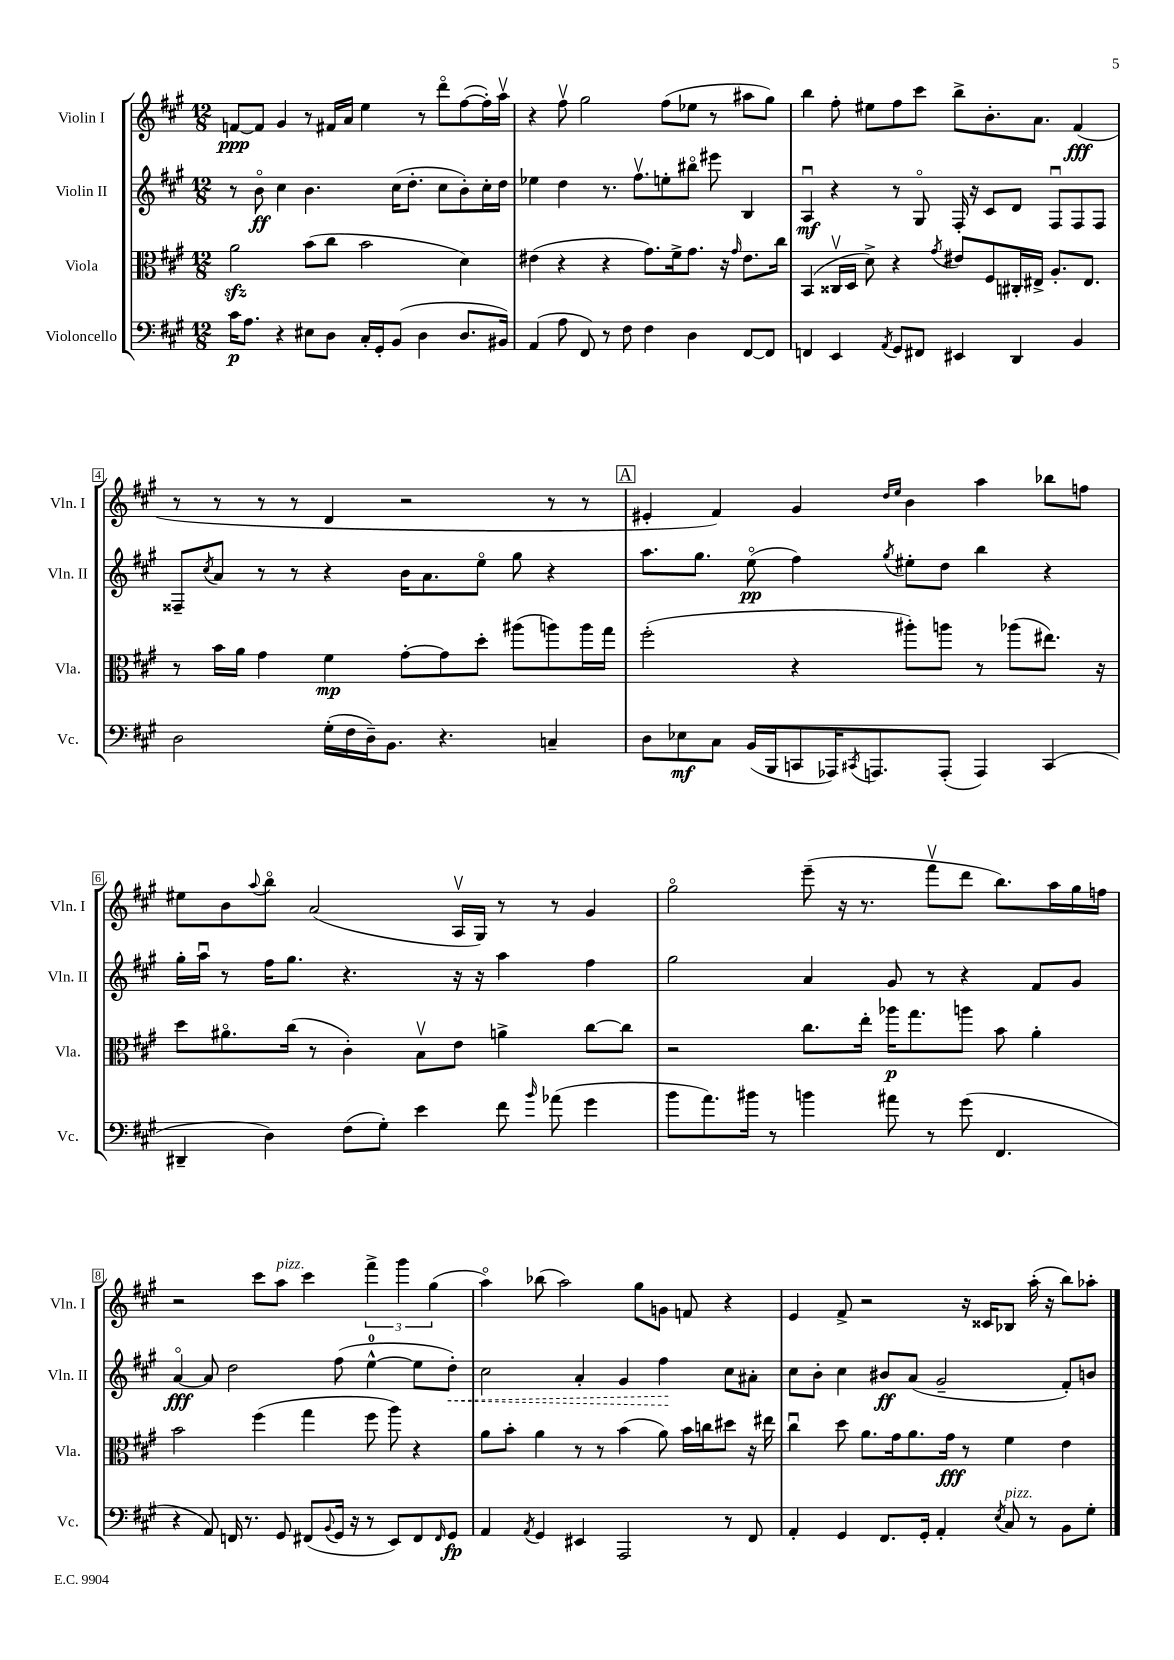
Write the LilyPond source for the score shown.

<<
\new StaffGroup <<
\new Staff = "s0" \with { instrumentName = "Violin I" shortInstrumentName = "Vln. I" } {
    \clef treble \key a \major \numericTimeSignature \time 12/8
    f'8~\ppp f'8 gis'4 r8 fis'16 a'16 e''4 r8 d'''8\flageolet fis''8~( fis''16-.) a''16\upbow |
    r4 fis''8\upbow gis''2 fis''8( ees''8 r8 ais''8 gis''8) |
    b''4 fis''8-. eis''8 fis''8 cis'''8 b''8-> b'8.-. a'8. fis'4\fff( |
    r8 r8 r8 r8 d'4 r2 r8 r8 |
    \mark \markup { \box "A" } eis'4-. fis'4) gis'4 \grace { d''16 e''16 } b'4 a''4 bes''8 f''8 |
    eis''8 b'8 \appoggiatura { a''8 } b''8\flageolet a'2( a16\upbow gis16) r8 r8 gis'4 |
    gis''2\flageolet e'''8--( r16 r8. fis'''8\upbow d'''8 b''8.) a''16 gis''16 f''16 |
    r2 cis'''8 a''8^\markup { \italic "pizz." } cis'''4 \tuplet 3/2 { fis'''4-> gis'''4 gis''4( } |
    a''4\flageolet) bes''8( a''2) gis''8 g'8 f'8 r4 |
    e'4 fis'8-> r2 r16 cisis'16 bes8 a''16-.( r16 b''8) aes''8-. \bar "|." |
}
\new Staff = "s1" \with { instrumentName = "Violin II" shortInstrumentName = "Vln. II" } {
    \clef treble \key a \major \numericTimeSignature \time 12/8
    r8 b'8\flageolet\ff cis''4 b'4. cis''16( d''8.-. cis''8 b'8-.) cis''16-. d''16 |
    ees''4 d''4 r8. fis''8.\upbow e''8-. bis''8\flageolet eis'''8 b4 |
    a4\downbow\mf r4 r8 gis8\flageolet fis16-. r16 cis'8 d'8 fis8\downbow fis8 fis8 |
    fisis8-- \acciaccatura { cis''8 } a'8 r8 r8 r4 b'16 a'8. e''8\flageolet gis''8 r4 |
    \mark \markup { \box "A" } a''8. gis''8. e''8\flageolet\pp( fis''4) \acciaccatura { gis''8 } eis''8-. d''8 b''4 r4 |
    gis''16-. a''16\downbow r8 fis''16 gis''8. r4. r16 r16 a''4 fis''4 |
    gis''2 a'4 gis'8 r8 r4 fis'8 gis'8 |
    a'4~\flageolet\fff a'8 d''2 fis''8( e''4-0~-^ e''8 \once \override Hairpin.style = #'dashed-line d''8-.\<) |
    cis''2 a'4-. gis'4 fis''4\! cis''8 ais'8-. |
    cis''8 b'8-. cis''4 bis'8\ff a'8( gis'2-- fis'8-.) b'8 \bar "|." |
}
\new Staff = "s2" \with { instrumentName = "Viola" shortInstrumentName = "Vla." } {
    \clef alto \key a \major \numericTimeSignature \time 12/8
    a'2\sfz b'8( cis''8 b'2 d'4) |
    eis'4( r4 r4 gis'8.) fis'16-> gis'8. r16 \grace { gis'16 } eis'8. cis''16 |
    b,4( cisis16\upbow d16 d'8->) r4 \acciaccatura { gis'8 } eis'8 fis8 cis16-. eis16-> a8.-. eis8. |
    r8 b'16 a'16 gis'4 fis'4\mp gis'8~-. gis'8 d''8-. ais''8( a''8) a''16 gis''16 |
    \mark \markup { \box "A" } fis''2-.( r4 ais''8-.) a''8 r8 aes''8( eis''8.) r16 |
    d''8 ais'8.\flageolet cis''16( r8 cis'4-.) b8\upbow e'8 a'4-> cis''8~ cis''8 |
    r2 cis''8. e''16-. aes''16\p gis''8. a''8 b'8 a'4-. |
    b'2 fis''4( gis''4 fis''8 a''8) r4 |
    a'8 b'8-. a'4 r8 r8 b'4( a'8) b'16 c''16 dis''8 r16 eis''16 |
    cis''4\downbow d''8 a'8. gis'16 a'8. gis'16\fff r8 fis'4 e'4 \bar "|." |
}
\new Staff = "s3" \with { instrumentName = "Violoncello" shortInstrumentName = "Vc." } {
    \clef bass \key a \major \numericTimeSignature \time 12/8
    cis'16\p a8. r4 eis8 d8 cis16-. gis,16-. b,8( d4 d8. bis,16) |
    a,4( a8 fis,8) r8 fis8 fis4 d4 fis,8~ fis,8 |
    f,4 e,4 \acciaccatura { a,8 } gis,8 fis,8 eis,4 d,4 b,4 |
    d2 gis16-.( fis16 d16--) b,8. r4. c4-- |
    \mark \markup { \box "A" } d8 ees8\mf cis8 b,16( b,,16 c,8 aes,,16) \acciaccatura { cis,8 } a,,8. a,,8-.( a,,4) cis,4( |
    dis,4-- d4) fis8( gis8-.) e'4 fis'8 \grace { b'16 } aes'8( gis'4 |
    b'8 a'8.) bis'16 r8 b'4 ais'8 r8 gis'8( fis,4. |
    r4 a,8) f,16 r8. gis,8 fis,8( \appoggiatura { b,8 } gis,16 r16 r8 e,8) fis,8 \grace { fis,16 } gis,8\fp |
    a,4 \acciaccatura { a,8 } gis,4 eis,4 a,,2 r8 fis,8 |
    a,4-. gis,4 fis,8. gis,16-. a,4-. \acciaccatura { e8 } cis8^\markup { \italic "pizz." } r8 b,8 gis8-. \bar "|." |
}
>>
>>
\layout { \context { \Score \override BarNumber.stencil = #(make-stencil-boxer 0.1 0.3 ly:text-interface::print) } }
